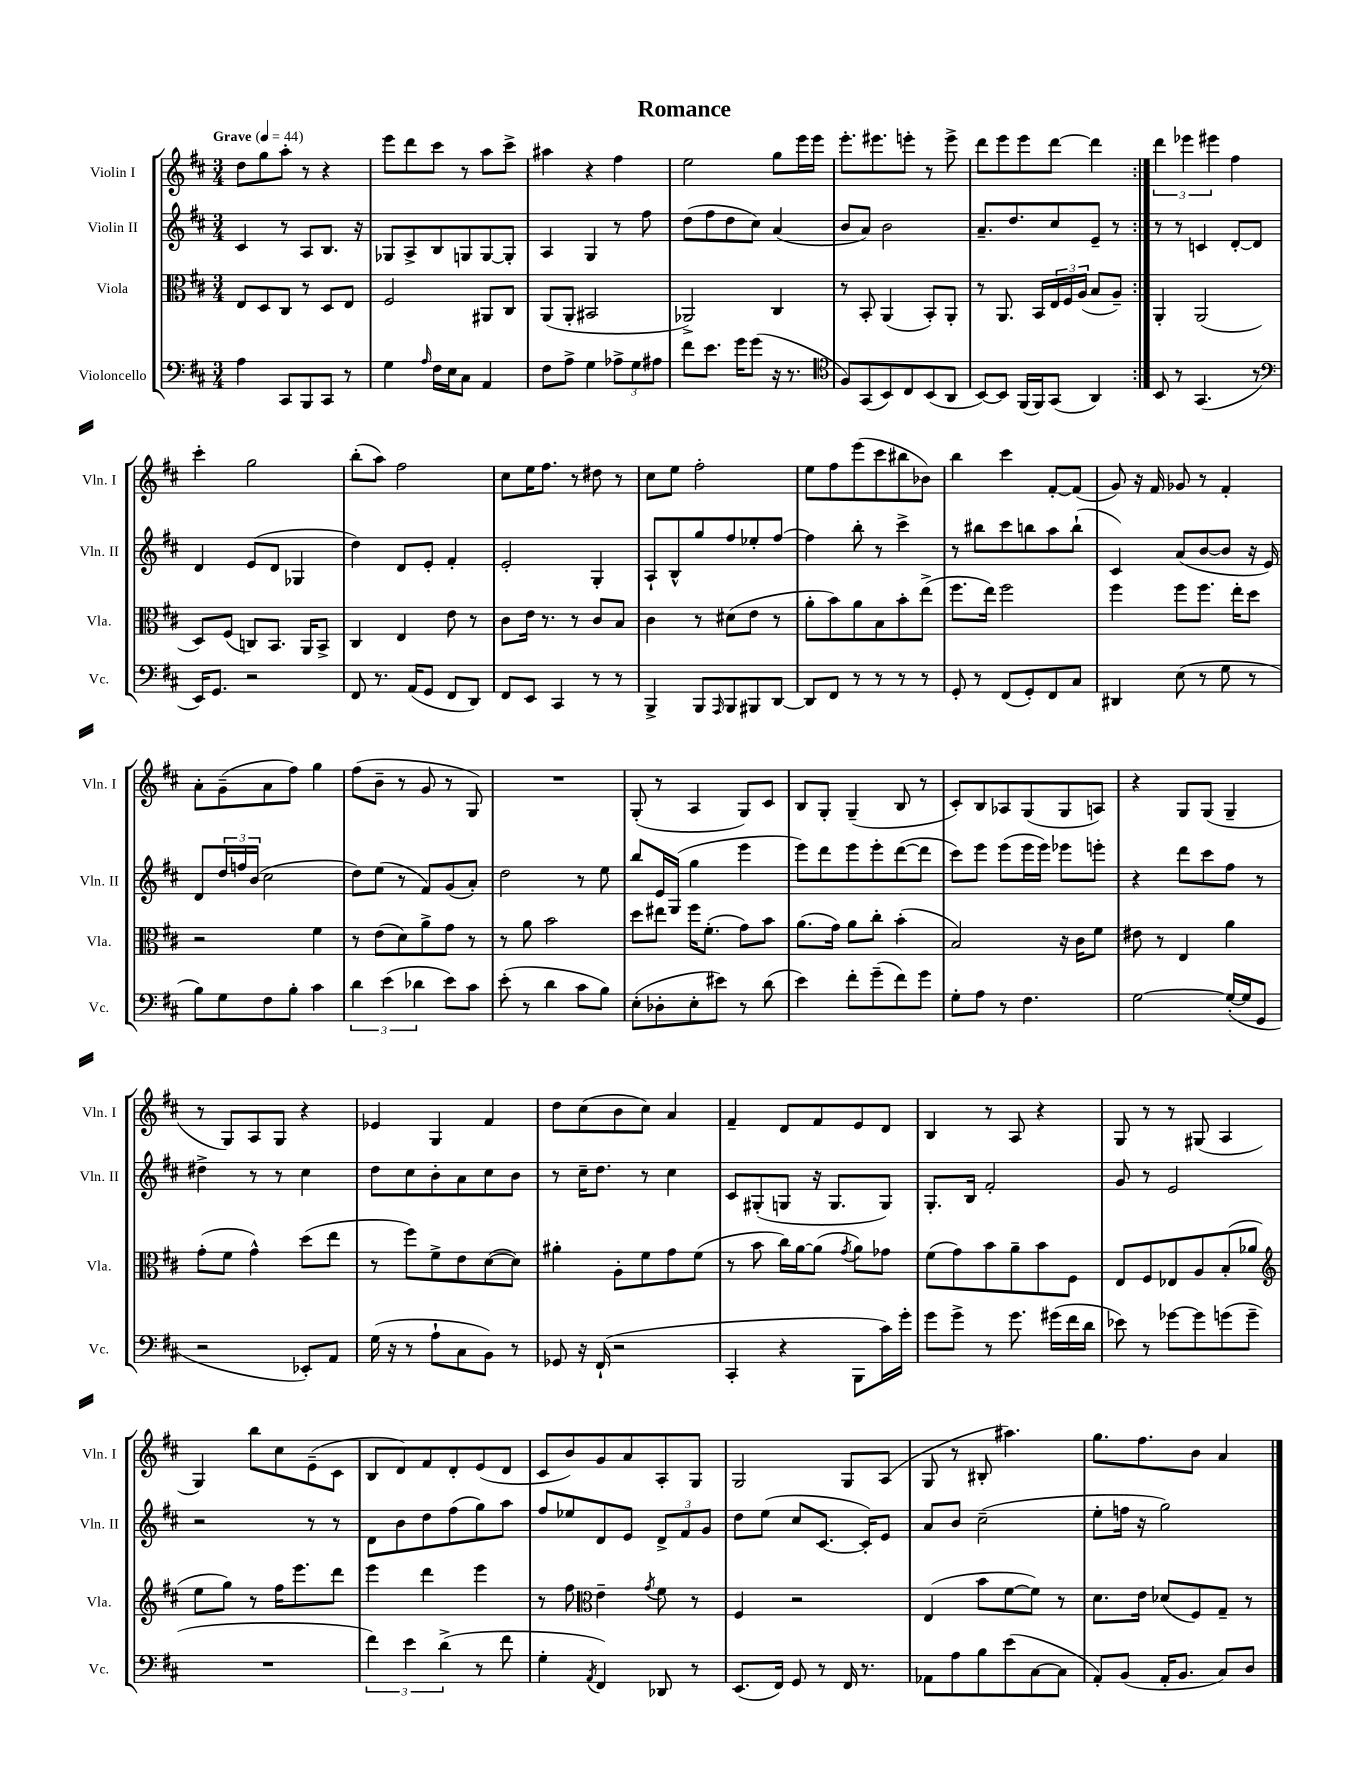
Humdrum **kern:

**kern	**kern	**kern	**kern
*part4	*part3	*part2	*part1
*staff4	*staff3	*staff2	*staff1
*I"Violoncello	*I"Viola	*I"Violin II	*I"Violin I
*I'Vc.	*I'Vla.	*I'Vln. II	*I'Vln. I
*clefF4	*clefC3	*clefG2	*clefG2
*k[f#c#]	*k[f#c#]	*k[f#c#]	*k[f#c#]
*M3/4	*M3/4	*M3/4	*M3/4
*MM44	*MM44	*MM44	*MM44
=1	=1	=1	=1
!	!	!	!LO:TX:a:B:t=Grave
4A\	8E/L	4c#/	8dd\L
.	8D/	.	8gg\
8CC#/L	8C#/J	8r	8aa'\J
8BBB/	8r	8A/L	8r
8CC#/J	8D/L	8.B/J	4r
8r	8E/J	.	.
.	.	16r	.
=2	=2	=2	=2
4G\	2F#/	8G-X/L	8eee\L
.	.	8A^/	8ddd\
16qqA/	.	.	.
16F#\LL	.	8B/	8ccc#\J
16E\J	.	.	.
8C#\J	.	8Gn/	8r
4AA/	8AA#X/L	[8G/	8aa\L
.	8C#/J	8G'/J]	8ccc#^\J
=3	=3	=3	=3
8F#\L	(8AA/L	4A/	4aa#X\
8A^\J	8AA'/J	.	.
4G\	2BB#X/	4G/	4r
12A-X^\L	.	8r	4ff#\
12G\	.	.	.
.	.	8ff#\	.
12A#X\J	.	.	.
=4	=4	=4	=4
8f#\L	2AA-X^/)	(8dd\L	2ee\
8.e\J	.	8ff#\	.
.	.	8dd\	.
16g\KL	.	.	.
(8g\J	.	8cc#\J)	.
16r	4C#/	(4a/	8gg\L
8.r	.	.	.
.	.	.	16eee\L
.	.	.	16eee\JJ
=5	=5	=5	=5
*clefC4	*	*	*
8F#/L)	8r	8b/L	8.eee'\L
(8GG/	8BB'/	8a/J)	.
.	.	.	8.eee#X\
8BB/)	(4AA/	2b\	.
8C#/	.	.	8eeen'\J
(8BB/	8BB'/L)	.	8r
8AA/J	8AA'/J	.	8eee^\
=6	=6	=6	=6
[8BB/L)	8r	8.a~/L	8ddd\L
8BB/J]	8.AA/	.	8eee\
.	.	8.dd/	.
(16FF#/LL	.	.	8eee\
16FF#/J)	16BB/LL	.	.
(8GG/J	24E/	8cc#/	[8ddd\J
.	24F#/	.	.
.	(24A/JJ	.	.
4AA/)	8B/L	8e~/J	4ddd\]
.	8A~/J)	8r	.
=7:|!	=7:|!	=7:|!	=7:|!
8BB/	4AA'/	8r	6ddd\
8r	.	8r	.
.	.	.	6eee-X\
(4.GG/	(2AA/	4cn/	.
.	.	.	6eee#X\
.	.	[8d'/L	4ff#\
8r	.	8d/J]	.
!!LO:LB:g=z
=8	=8	=8	=8
*clefF4	*	*	*
16EE/KL)	8D/L)	4d/	4ccc#'\
8.GG/J	.	.	.
.	(8F#/J	.	.
2r	8Cn/L)	(8e/L	2gg\
.	8.BB/J	8d/J	.
.	.	4G-X/	.
.	16AA/KL	.	.
.	8BB^/J	.	.
=9	=9	=9	=9
8FF#/	4C#/	4dd\)	(8bb'\L
8.r	.	.	8aa\J)
.	4E/	8d/L	2ff#\
(16AA/KL	.	.	.
8GG/J	.	8e'/J	.
8FF#/L	8e\	4f#'/	.
8DD/J)	8r	.	.
=10	=10	=10	=10
8FF#/L	8c#\L	2e'/	8cc#\L
8EE/J	16e\Jk	.	16ee\K
.	8.r	.	8.ff#\J
4CC#/	.	.	.
.	8r	.	8r
8r	8c#/L	4G'/	8dd#X\
8r	8B/J	.	8r
=11	=11	=11	=11
4BBB^/	4c#\	8A`/L	8cc#\L
.	.	8B^^/	8ee\J
8BBB/L	8r	8gg/	2ff#'\
16qqAAA/	.	.	.
8BBB/	(8d#X\L	8ff#/	.
8BBB#X/	8e\J	8ee-X'/	.
[8DD/J	8r	[8ff#/J	.
=12	=12	=12	=12
8DD/L]	8a'\L	4ff#\]	8ee\L
8FF#/J	8b\)	.	8ff#\
8r	8a\	8bb'\	(8eee\
8r	8B\	8r	8ccc#\
8r	8b'\	4ccc#^\	8bb#X\
8r	(8ee^\J	.	8b-X\J)
=13	=13	=13	=13
8GG'/	8.ff#\L	8r	4bb\
8r	.	8bb#X\L	.
.	16ee\Jk)	.	.
(8FF#/L	2ff#\	8ccc#\	4ccc#\
8GG'/)	.	8bbn\	.
8FF#/	.	8aa\	[8f#'/L
8C#/J	.	(8bb`\J	(8f#/J]
=14	=14	=14	=14
4DD#X/	4ff#\	4c#/)	8g/)
.	.	.	16r
.	.	.	16f#/
(8E\	8ff#\L	(8a/L	8g-X/
8r	8.ff#\J	[8b/	8r
8G\	.	8b/J]	4f#'/
.	16ee'\KL	.	.
8r	8dd\J	16r	.
.	.	16e/)	.
!!LO:LB:g=z
=15	=15	=15	=15
8B\L)	2r	8d/L	8a'\L
8G\	.	24dd/L	(8g~\
.	.	24ffn/	.
.	.	(24b/JJ	.
8F#\	.	2cc#\	8a\
8B'\J	.	.	8ff#\J)
4c#\	4f#\	.	4gg\
=16	=16	=16	=16
6d\	8r	8dd\L)	(8ff#\L
.	(8e\L	(8ee\J	8b~\J
(6e\	.	.	.
.	8d\)	8r	8r
6d-X\	.	.	.
.	8a^\	8f#/L)	8g/
8e\L)	8g\J	(8g/	8r
8c#\J	8r	8a'/J)	8G/)
=17	=17	=17	=17
(8e'\	8r	2dd\	2.r
8r	8a\	.	.
4d\	2b\	.	.
8c#\L	.	8r	.
8B\J)	.	8ee\	.
=18	=18	=18	=18
(8E'\L	8dd\L	8bb/L	(8G'/
8D-X'\	8ee#X\J	16e/L	8r
.	.	(16G/JJ	.
8E'\	16ff#\KL	4gg\	4A/
.	(8.f#'\J	.	.
8e#X\J)	.	.	.
8r	8g\L)	4eee\	8G/L)
(8d\	8b\J	.	8c#/J
=19	=19	=19	=19
4e\)	(8.a\L	8eee\L)	8B/L
.	.	8ddd\	8G'/J
.	16g\Jk)	.	.
8f#'\L	8a\L	8eee\	(4G~/
(8g~\	8cc#'\J	8eee'\	.
8f#\)	(4b'\	([8ddd\	8B/
8g\J	.	8ddd\J]	8r
=20	=20	=20	=20
8G'\L	2B/)	8ccc#\L)	8c#'/L)
8A\J	.	8eee\J	8B/
8r	.	(8eee\L	8A-X/
4.F#\	.	16eee\L	(8G/
.	.	16eee\JJ)	.
.	16r	8eee-X\L	8G/
.	16c#\KL	.	.
.	8f#\J	8eeen'\J	8An/J)
=21	=21	=21	=21
[2G\	8e#X\	4r	4r
.	8r	.	.
.	4E/	8ddd\L	8G/L
.	.	8ccc#\	(8G/J
(16G'/LL_	4a\	8ff#\J	4G~/
16G/J]	.	.	.
8GG/J	.	8r	.
!!LO:LB:g=z
=22	=22	=22	=22
2r	(8g'\L	4dd#X^\	8r
.	8f#\J	.	8G/L)
.	4g^^\)	8r	8A/
.	.	8r	8G/J
8EE-X'/L)	(8dd\L	4cc#\	4r
8AA/J	8ee\J	.	.
=23	=23	=23	=23
(16G\	8r	8dd\L	4e-X/
16r	.	.	.
8r	8ff#\L)	8cc#\	.
8A`\L	8f#^\	8b'\	4G/
8C#\	8e\	8a\	.
8BB\J)	([8d\	8cc#\	4f#/
8r	8d\J])	8b\J	.
=24	=24	=24	=24
8GG-X/	4a#X'\	8r	8dd\L
16r	.	16cc#~\KL	(8cc#\
(16FF#`/	.	8.dd\J	.
2r	8A'\L	.	8b\
.	8f#\	8r	8cc#\J)
.	8g\	4cc#\	4a/
.	(8f#\J	.	.
=25	=25	=25	=25
4CC#'/	8r	8c#/L	4f#~/
.	8b\	(8G#X'/	.
4r	16cc#\LL)	8Gn/J	8d/L
.	[16a\J	.	.
.	(8a\J]	16r	8f#/
.	.	8.G/L	.
.	8qg/	.	.
8BBB\L	8a\L)	.	8e/
16c#\L)	8g-X\J	8G/J)	8d/J
16g'\JJ	.	.	.
=26	=26	=26	=26
8g\L	(8f#\L	8.G'/L	4B/
8g^\J	8g\)	.	.
.	.	16B/Jk	.
8r	8b\	2f#'/	8r
8.g\	8a~\	.	8A/
.	8b\	.	4r
(16g#X\LL	.	.	.
16f#\	8F#\J	.	.
16d\JJ	.	.	.
=27	=27	=27	=27
8e-X\)	8E/L	8g/	8G/
8r	8F#/	8r	8r
[8g-X\L	8E-X/	2e/	8r
8g-\]	8A/	.	(8G#X/
(8gn\	(8B'/	.	4A/
8g~\J	8a-X/J	.	.
!!LO:LB:g=z
=28	=28	=28	=28
*	*clefG2	*	*
2.r	8ee\L	2r	4G/)
.	8gg\J)	.	.
.	8r	.	8bb\L
.	16ff#\KL	.	8cc#\
.	8.eee\	.	.
.	.	8r	(8e~\
.	8ddd\J	8r	8c#\J
=29	=29	=29	=29
6f#\)	4eee\	8d\L	8B/L
.	.	8b\	8d/)
6e\	.	.	.
.	4ddd\	8dd\	8f#/
(6d^\	.	.	.
.	.	(8ff#\	8d'/
8r	4eee\	8gg\)	(8e/
8f#\	.	8aa\J	8d/J
=30	=30	=30	=30
4G'\	8r	8ff#/L	8c#/L
.	8ff#\	8ee-X/	8b/)
8qAA/	.	.	.
*	*clefC3	*	*
4FF#/)	4e~\	8d/	8g/
.	.	8e/J	8a/
.	8qg/	.	.
8DD-X/	8f#\	12d^/L	8A'/
.	.	12f#/	.
8r	8r	.	8G/J
.	.	12g/J	.
=31	=31	=31	=31
(8.EE/L	4F#/	8dd\L	2G/
.	.	(8ee\J	.
16FF#/Jk)	.	.	.
8GG/	2r	8cc#/L	.
8r	.	[8.c#/J	.
16FF#/	.	.	8G/L
8.r	.	16c#'/KL])	.
.	.	8e/J	(8A/J
=32	=32	=32	=32
8AA-X\L	(4E/	8a/L	8G/
8A\	.	8b/J	8r
8B\	8b\L	(2cc#~\	8B#X'/
(8e\	[8f#\	.	4.aa#X\)
[8C#\	8f#\J])	.	.
8C#\J]	8r	.	.
=33	=33	=33	=33
8AA'/L)	8.d\L	8ee'\L	8.gg\L
(8BB/J	.	16ffn\Jk	.
.	16e\Jk	16r	8.ff#\
16AA'/KL	(8d-X/L	2gg\)	.
8.BB/J	.	.	.
.	8F#/)	.	8b\J
8C#/L)	8G~/J	.	4a/
8D/J	8r	.	.
==	==	==	==
*-	*-	*-	*-
